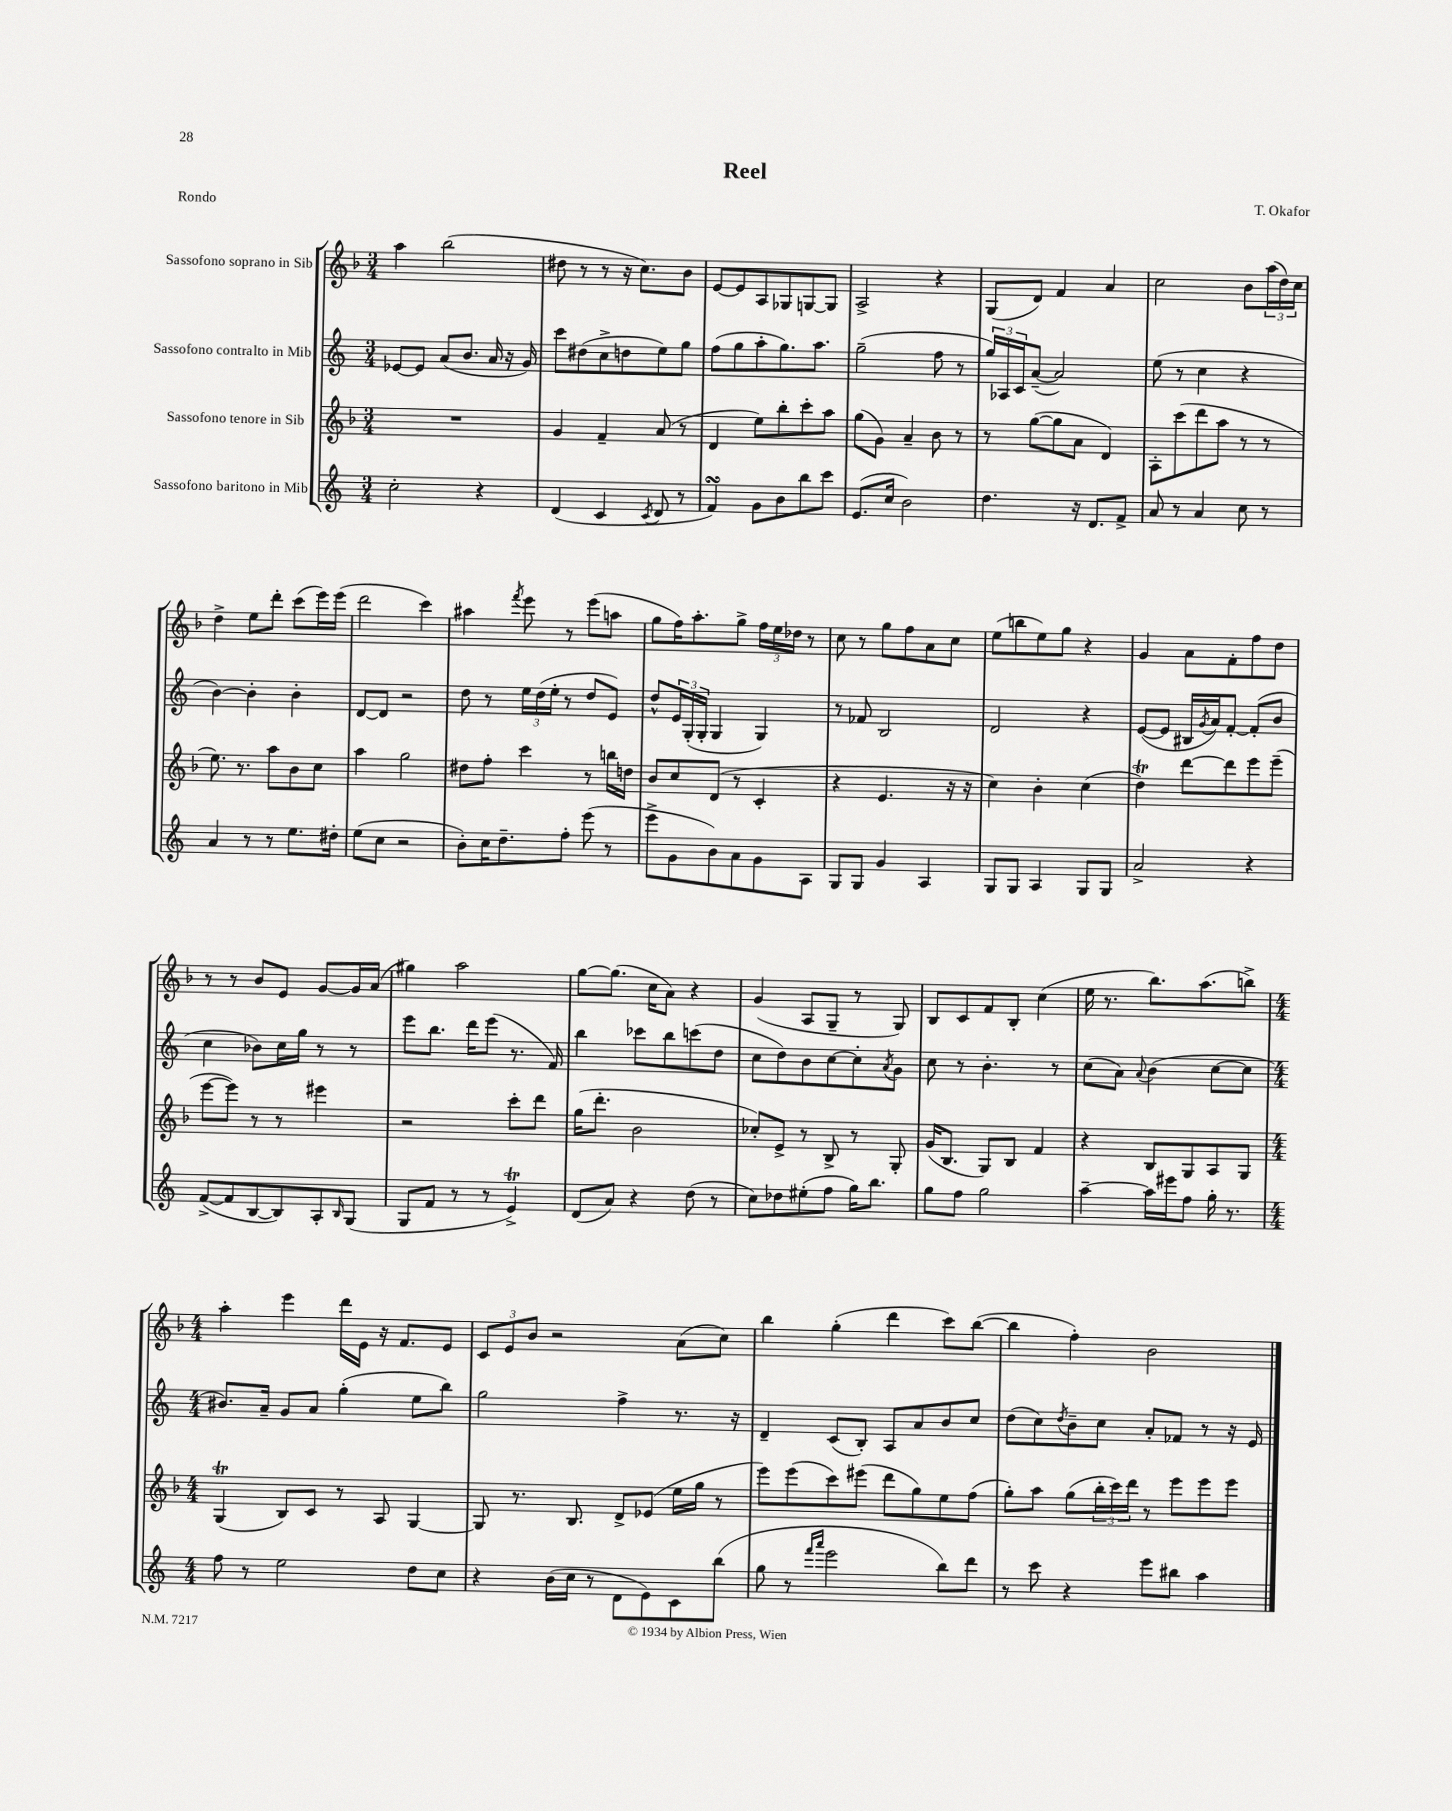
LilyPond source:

\header { title = "Reel" composer = "T. Okafor" piece = "Rondo" }
<<
\new StaffGroup <<
\new Staff = "s0" \with { instrumentName = "Sassofono soprano in Sib" } {
    \clef treble \key f \major \numericTimeSignature \time 3/4
    a''4 bes''2( |
    dis''8 r8 r8 r16 c''8.) bes'8 |
    e'8~ e'8 a8 ges8 g8~ g8 |
    a2-> r4 |
    g8( d'8) f'4 a'4 |
    c''2 bes'8 \tuplet 3/2 { a''16( d''16) c''16 } |
    d''4-> e''8 d'''8-. c'''8( e'''16) e'''16( |
    d'''2 c'''4) |
    ais''4 \acciaccatura { f'''8 } e'''8 r8 e'''8( a''8 |
    g''8 f''16) a''8.-. g''8-> \tuplet 3/2 { f''16 e''16 des''16 } r8 |
    c''8 r8 g''8 f''8 a'8 c''8 |
    e''8( b''8 e''8) g''8 r4 |
    g'4 a'8 f'8-. f''8 d''8 |
    r8 r8 bes'8 e'8 g'8~ g'16 a'16( |
    gis''4) a''2 |
    g''8~ g''8.( c''16 a'8) r4 |
    g'4( a8 g8-- r8 g8) |
    bes8 c'8 f'8 bes8-. c''4( |
    e''16 r8. bes''8.) a''8.( b''8->) |
    \numericTimeSignature \time 4/4 a''4-. e'''4 d'''16 e'16 r16 f'8. e'8 |
    \tuplet 3/2 { c'8 e'8 bes'8 } r2 a'8( c''8) |
    bes''4 g''4-.( d'''4 c'''8) bes''8~( |
    bes''4 f''4-.) bes'2 \bar "|." |
}
\new Staff = "s1" \with { instrumentName = "Sassofono contralto in Mib" } {
    \clef treble \key c \major \numericTimeSignature \time 3/4
    ees'8~ ees'8 a'8( b'8. a'16 r16 g'16) |
    c'''8 dis''8( c''8-> d''8 e''8) g''8 |
    f''8( g''8 a''8-. g''8.) a''8. |
    g''2--( f''8 r8 |
    \tuplet 3/2 { g''16) aes16 c'16 } a'8~--( a'2) |
    e''8( r8 c''4 r4 |
    b'4~) b'4-. b'4-. |
    d'8~ d'8 r2 |
    d''8 r8 \tuplet 3/2 { e''16 d''16( e''16-. } r8 d''8 e'8) |
    d''8-^ \tuplet 3/2 { e'16 g16-.( g16-. } g4 g4) |
    r8 fes'8 b2 |
    d'2 r4 |
    e'8~( e'8 bis16 \acciaccatura { g'8 } a'16) f'8~-. f'8-.( b'8 |
    c''4 bes'8) c''16 g''16 r8 r8 |
    e'''8 b''8. d'''16 e'''8( r8. f'16) |
    b''4 ces'''8 b''8 c'''8( d''8 |
    c''8 d''8) b'8 c''8~ c''8-. \acciaccatura { a'8 } g'8 |
    c''8 r8 b'4.-. r8 |
    c''8( a'8) \appoggiatura { a'8 } b'4( c''8~ c''8 |
    \numericTimeSignature \time 4/4 bis'8.) a'16-- g'8 a'8 g''4-.( e''8 b''8) |
    g''2 f''4-> r8. r16 |
    d'4-- c'8( b8-.) a8 a'8 b'8 c''8 |
    d''8( c''8) \acciaccatura { d''8 } b'8-- c''8 a'8-. fes'8 r8 r16 e'16 \bar "|." |
}
\new Staff = "s2" \with { instrumentName = "Sassofono tenore in Sib" } {
    \clef treble \key f \major \numericTimeSignature \time 3/4
    R2. |
    g'4 f'4-- a'8( r8 |
    d'4 e''8) bes''8-. c'''8-. a''8 |
    g''8( g'8) a'4-- bes'8 r8 |
    r8 g''8~( g''8 a'8 d'4) |
    a8-. c'''8( d'''8 a''8 r8 r8 |
    e''8.) r8. a''8 bes'8 c''8 |
    a''4 g''2 |
    dis''8 f''8-. c'''4 r8 b''16 d''16 |
    bes'8 c''8 d'8( r8 c'4-. |
    r4 e'4. r16 r16 |
    c''4) bes'4-. c''4( |
    d''4\trill) d'''8~ d'''8 e'''8 e'''8--( |
    e'''8~ e'''8) r8 r8 eis'''4 |
    r2 c'''8-. d'''8 |
    g''16( d'''8.-. bes'2 |
    ces''8-.) e'8-> r8 bes8-> r8 g8-. |
    g'16( bes8. g8) bes8 f'4 |
    r4 bes8 g8 a8 g8 |
    \numericTimeSignature \time 4/4 g4\trill( bes8) c'8 r8 a8 g4~ |
    g8 r8. bes8. d'8-> ees'8( e''16 g''16 r8 |
    e'''8) e'''8( c'''8) eis'''8( d'''8 g''8) e''8 f''8( |
    g''8-.) a''8 g''8( \tuplet 3/2 { bes''16-. c'''16) d'''16 } r8 e'''8 e'''8 e'''8 \bar "|." |
}
\new Staff = "s3" \with { instrumentName = "Sassofono baritono in Mib" } {
    \clef treble \key c \major \numericTimeSignature \time 3/4
    c''2-. r4 |
    d'4( c'4 \acciaccatura { c'8 } d'8 r8 |
    f'4\turn) g'8 b'8 b''8 c'''8 |
    e'8.( c''16 b'2) |
    d''4. r16 d'8. f'8-> |
    a'8 r8 a'4 c''8 r8 |
    a'4 r8 r8 e''8. dis''16-. |
    e''8( c''8 r2 |
    b'8-.) c''16 d''8.-- f''8-. e'''8( r8 |
    e'''8-> g'8 b'8) a'8 g'8 a8 |
    g8 g8 g'4 a4 |
    g8 g8 a4 g8 g8 |
    a'2-> r4 |
    f'8~->( f'8 b8~ b8) a8-. \grace { b16 } g8( |
    g8 f'8 r8 r8 e'4->\trill) |
    d'8( a'8) r4 d''8( r8 |
    c''8) des''8 eis''8-.( f''8 g''16) b''8. |
    g''8 f''8 g''2 |
    a''4~-- a''16 eis'''16 f''8 g''16-. r8. |
    \numericTimeSignature \time 4/4 f''8 r8 e''2 d''8 c''8 |
    r4 b'16( c''16 r8 d'8 e'8) c'8 b''8( |
    g''8 r8 \grace { f'''16 a'''16 } e'''2 b''8) d'''8 |
    r8 c'''8 r4 e'''8 bis''8 a''4 \bar "|." |
}
>>
>>
\layout { \context { \Score \remove "Bar_number_engraver" } }
